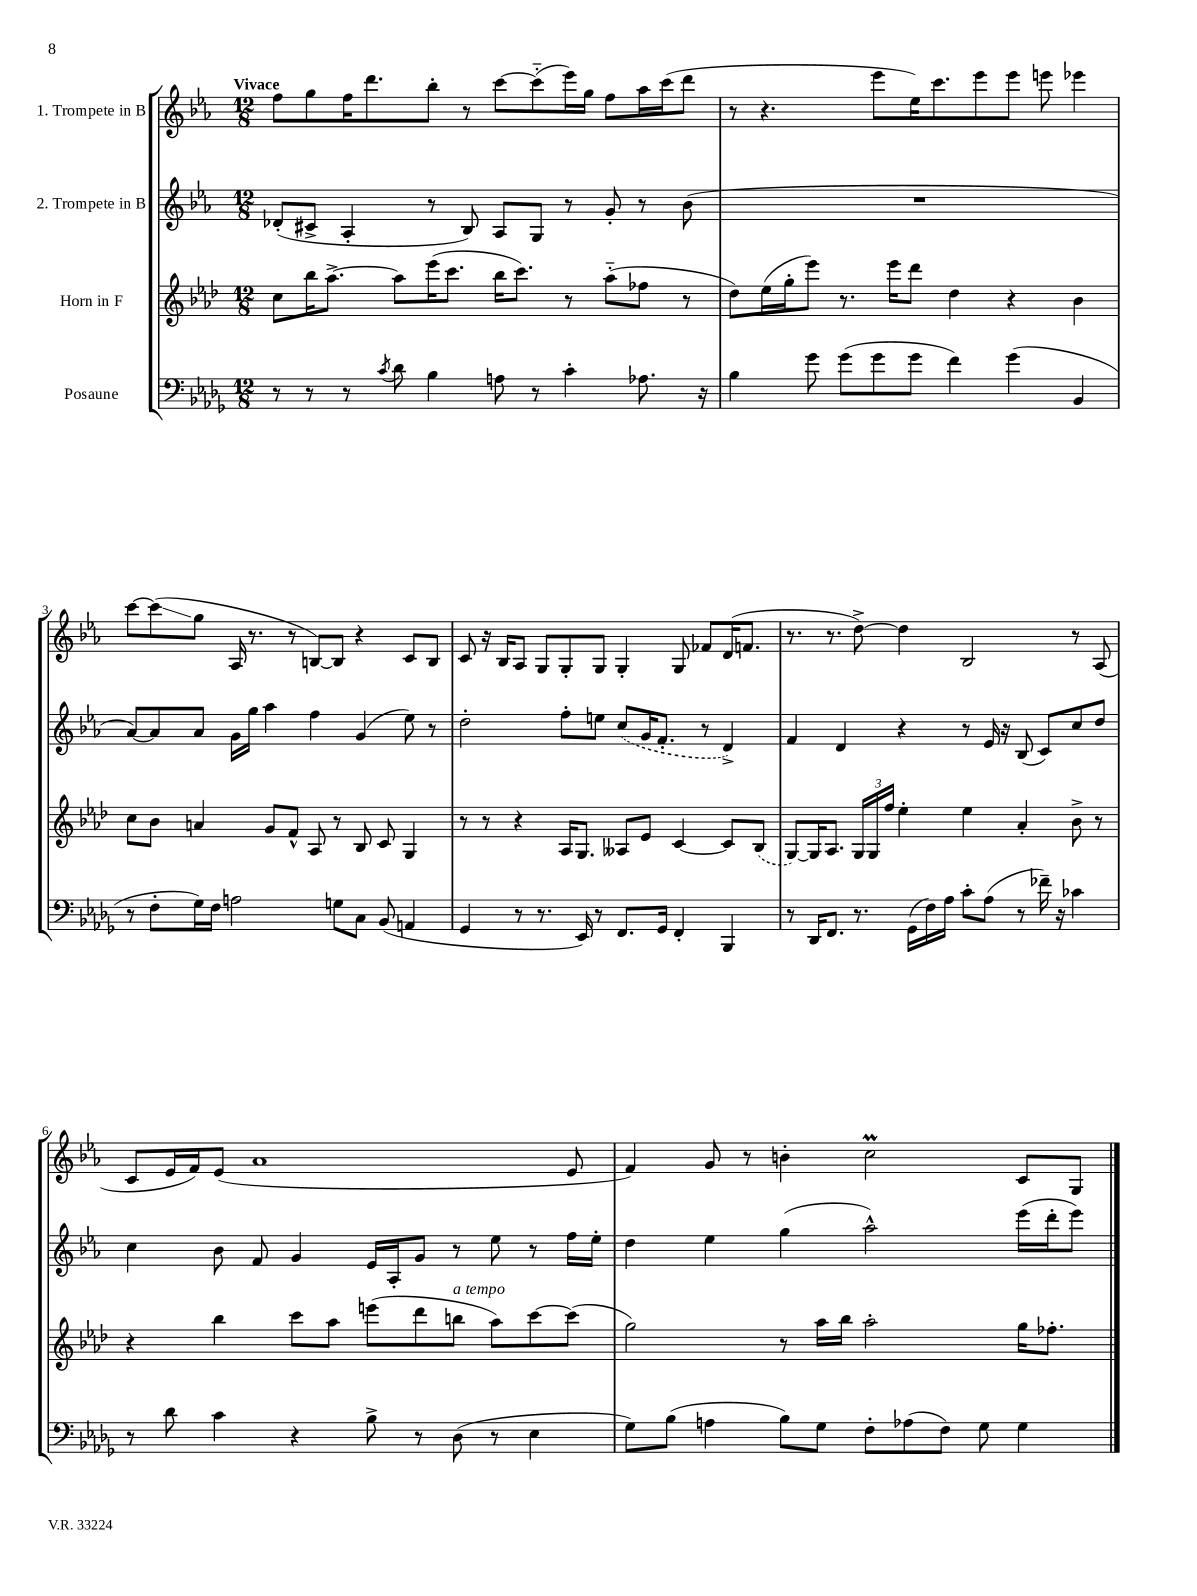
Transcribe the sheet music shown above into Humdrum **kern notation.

**kern	**kern	**kern	**kern
*staff4	*staff3	*staff2	*staff1
*clefF4	*clefG2	*clefG2	*clefG2
*k[b-e-a-d-g-]	*k[b-e-a-d-]	*k[b-e-a-]	*k[b-e-a-]
*M12/8	*M12/8	*M12/8	*M12/8
8r	8cc\L	(8d-'/L	8ff\L
8r	16bb-\K	8c#^/J	8gg\
.	[8.aa-^\J	.	.
8r	.	4A-'/	16ff\K
.	.	.	8.ddd\
8qc/	.	.	.
8d-\	8aa-\]L	.	.
4B-\	(16eee-\K	8r	8bb-'\J
.	8.ccc\J	.	.
.	.	8B-/)	8r
8A\	16bb-\LK	8A-/L	[8ccc\L
.	8.ccc\J)	.	.
8r	.	8G/J	(8ccc'~\]
4c'\	8r	8r	16eee-\L)
.	.	.	16gg\JJ
.	(8aa-'~\L	8g'/	8ff\L
8.A-\	8ff-\J	8r	16aa-\L
.	.	.	(16ccc\J
.	8r	(8b-\	8ddd\J
16r	.	.	.
=	=	=	=
4B-\	8dd-\L)	1.r	8r
.	(16ee-\L	.	4.r
.	16gg'\J	.	.
8g-\	8eee-\J)	.	.
(8g-\L	8.r	.	.
8g-\	.	.	8eee-\L
.	16eee-\LK	.	.
8g-\J	8ddd-\J	.	16ee-\K)
.	.	.	8.ccc\
4f\)	4dd-\	.	.
.	.	.	8eee-\
(4g-\	4r	.	8eee-\J
.	.	.	8eee\
4BB-/	4b-\	.	4eee-\
=	=	=	=
8r	8cc\L	[8a-/L)	[8ccc\L
8F'\L	8b-\J	8a-/]	(8ccc\]
16G-\L)	4a/	8a-/J	8gg\J
16F\JJ	.	.	.
2A\	.	16g\LL	16A-/
.	.	16gg\JJ	8.r
.	8g/L	4aa-\	.
.	8f^^/J	.	8r
.	8A-/	4ff\	[8B/L)
8G\L	8r	.	8B/]J
8C\J	8B-/	(4g/	4r
(8BB-/	8c/	.	.
4AA/	4G/	8ee-\)	8c/L
.	.	8r	8B/J
=	=	=	=
4GG-/	8r	2dd'\	8c/
.	8r	.	16r
.	.	.	16B-/LK
8r	4r	.	8A-/J
8.r	.	.	8G/L
.	16A-/LK	8ff'\L	8G'/
16EE-/)	8.G/J	.	.
8r	.	8ee\J	8G/J
8.FF/L	8A--/L	(8cc/L	4G'/
.	8e-/J	16g/K	.
16GG-/Jk	.	8.f'/J	.
4FF'/	[4c/	.	8G/
.	.	8r	8f-/L
4BBB-/	8c/]L	4d^/)	(16d/K
.	.	.	8.f/J
.	(8B-/J	.	.
=	=	=	=
8r	[8G/L)	4f/	8.r
16DD-/LK	16G/]K	.	.
8.FF/J	8.A-/J	.	8.r
.	.	4d/	.
8.r	24G/LL	.	[8dd^\)
.	24G/	.	.
.	24ff/JJ	.	.
.	4ee-'\	4r	4dd\]
(16GG-\LL	.	.	.
16F\)	.	.	.
16A-\JJ	.	.	.
8c'\L	4ee-\	8r	2B-/
(8A-\J	.	16e-/	.
.	.	16r	.
8r	4a-'/	(8B-/	.
16f-~\)	.	8c/L)	.
16r	.	.	.
4c-\	8b-^\	8cc/	8r
.	8r	8dd/J	(8A-/
=	=	=	=
8r	4r	4cc\	8c/L
8d-\	.	.	16e-/L
.	.	.	16f/J)
4c\	4bb-\	8b-\	(8e-/J
.	.	8f/	1a-
4r	8ccc\L	4g/	.
.	8aa-\J	.	.
8B-^\	(8eee\L	16e-/LL	.
.	.	16A-'/J	.
8r	8ddd-\	8g/J	.
(8D-\	8bb\J	8r	.
8r	8aa-\L)	8ee-\	.
4E-\	[8ccc\	8r	.
.	(8ccc\]J	16ff\LL	8e-/
.	.	16ee-'\JJ	.
=	=	=	=
8G-\L)	2gg\)	4dd\	4f/)
(8B-\J	.	.	.
4A\	.	4ee-\	8g/
.	.	.	8r
8B-\L)	8r	(4gg\	4b'\
8G-\J	16aa-\LL	.	.
.	16bb-\JJ	.	.
8F'\L	2aa-'\	2aa-^^\)	2cc\
(8A-\	.	.	.
8F\J)	.	.	.
8G-\	.	.	.
4G-\	16gg\LK	(16eee-\LL	8c/L
.	8.ff-'\J	16ddd'\J	.
.	.	8eee-\J)	8G/J
==	==	==	==
*-	*-	*-	*-
